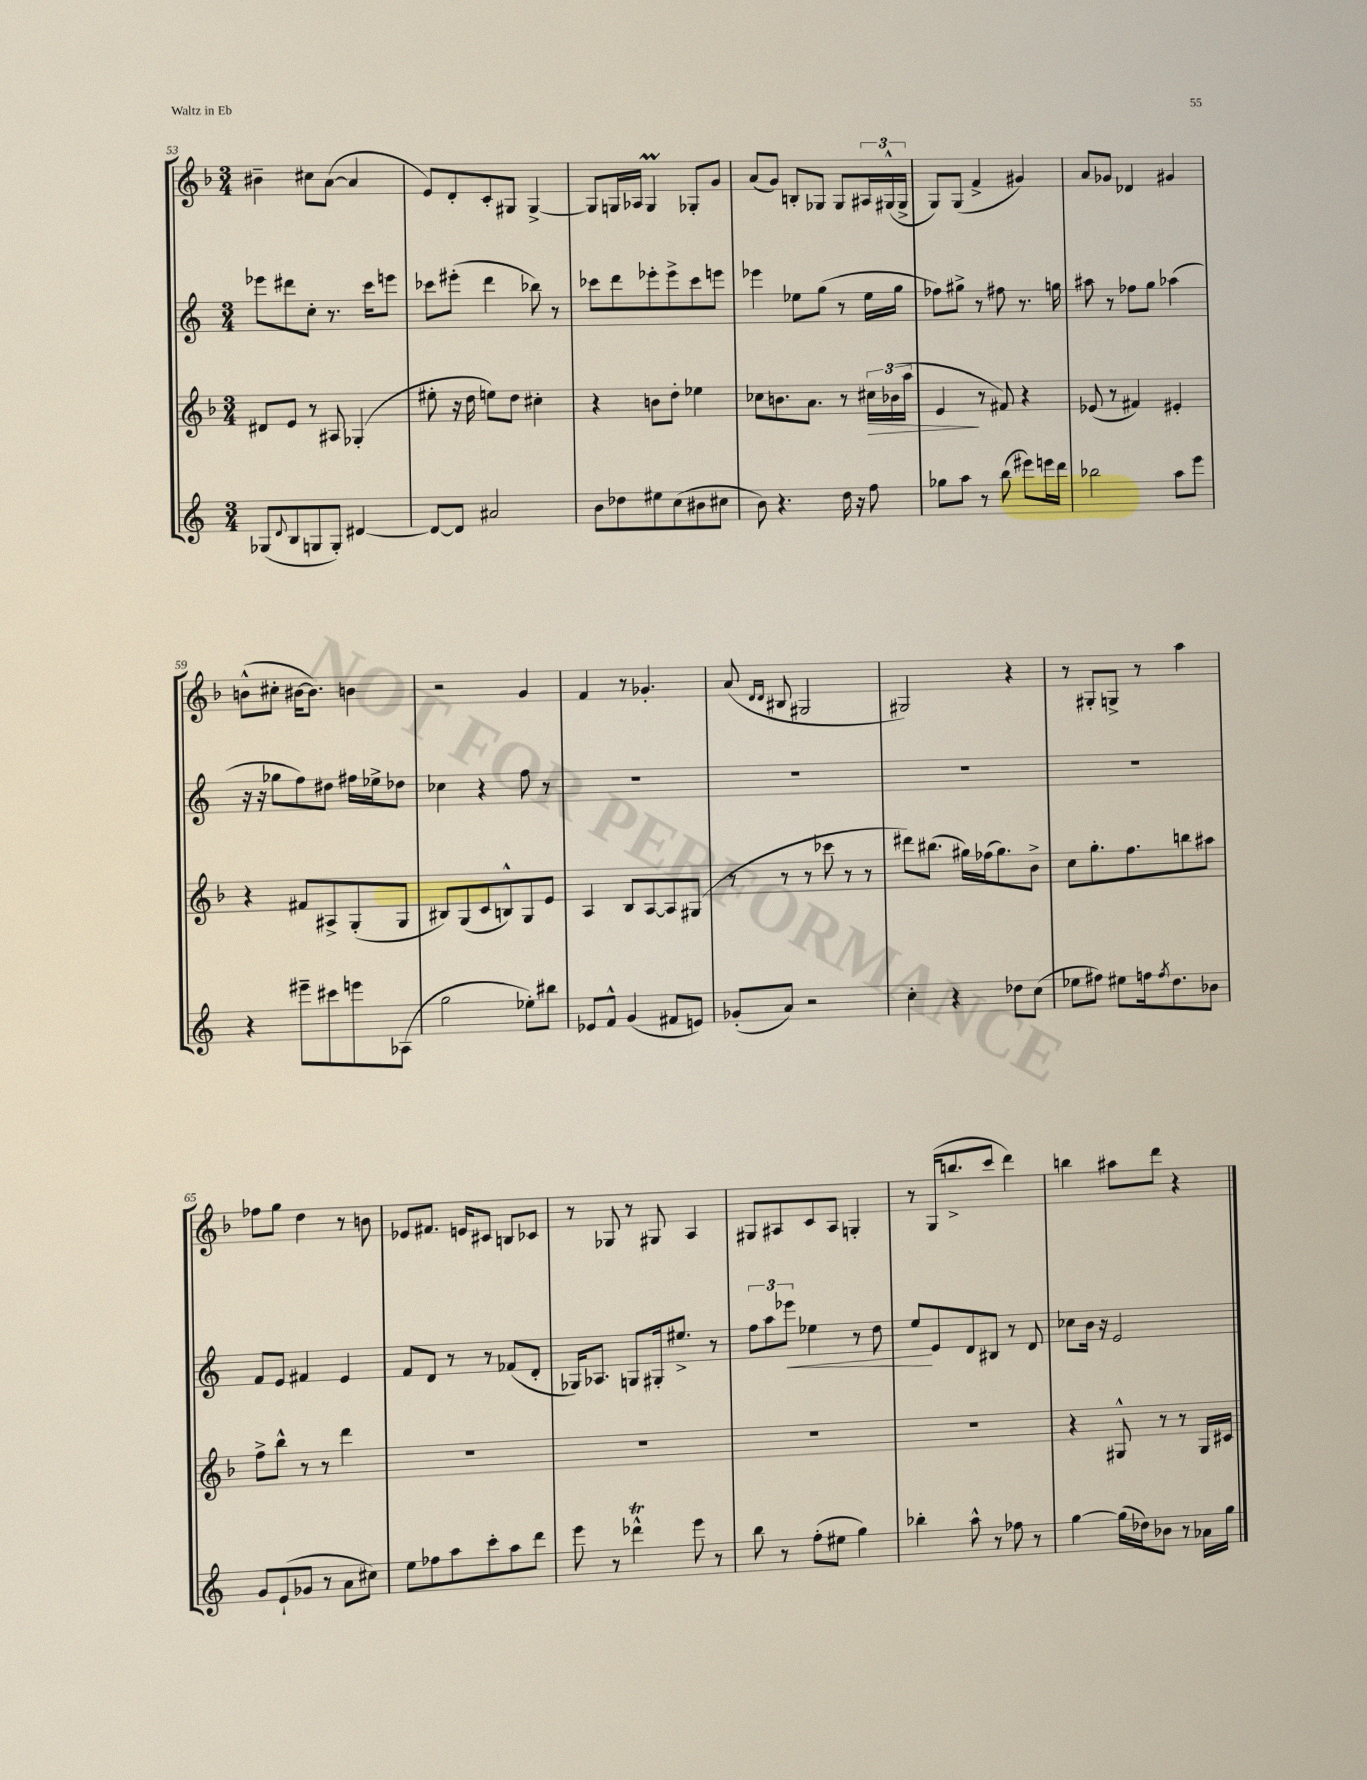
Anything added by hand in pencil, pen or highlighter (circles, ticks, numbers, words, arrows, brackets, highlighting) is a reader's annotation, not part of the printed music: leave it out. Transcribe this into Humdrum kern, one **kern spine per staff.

**kern	**kern	**kern	**kern
*staff4	*staff3	*staff2	*staff1
*clefG2	*clefG2	*clefG2	*clefG2
*k[]	*k[b-]	*k[]	*k[b-]
*M3/4	*M3/4	*M3/4	*M3/4
(8G-	8d#	8eee-	4b#~
8qqd	.	.	.
8B	8e	8ddd#	.
8G	8r	8cc'	8cc#
8G')	8A#	8.r	([8a
[4d#	(4G-'	.	4a]
.	.	16ccc	.
.	.	8eee	.
=	=	=	=
8d#_	8ee#'	8ccc-	8e)
8d#]	16r	(8eee#'	8d'
.	16dd	.	.
2a#	8ee)	4ddd	8c'
.	8dd	.	8G#
.	4cc#'	8bb-)	[4G#^
.	.	8r	.
=	=	=	=
8b	4r	8ccc-	8G#]
8dd-	.	8ddd	16G
.	.	.	16A-
8ee#	8b	8eee-'	4G
(8cc	8dd'	8eee-^	.
8b#	4ee-	8ccc-	8G-'
8cc#	.	8eee	8g
=	=	=	=
8b)	8cc-	4eee-	(8a
4.r	8.b	.	8g)
.	.	8ee-	8B'
.	8.a	.	.
.	.	(8gg	8G-
16dd	8r	8r	8G-
16r	.	.	.
8ff	24cc#	16ee-	24A#
.	(24b-	.	(24G#^^
.	.	16gg	.
.	24aa	.	24G#^
=	=	=	=
8gg-	4e	8ff-)	8G)
8aa	.	8gg#^	(8G
8r	8r	8r	4f^
(8bb	8f#)	8ff#	.
8eee#)	4r	8.r	4g#)
16eee	.	.	.
16ddd	.	16gg	.
=	=	=	=
2bb-	(8e-	8aa#	8a
.	8r	8r	8g-
.	4f#)	8ff-	4d-
.	.	8gg	.
8aa	4e#'	(4aa-	4g#
8eee	.	.	.
=	=	=	=
4r	4r	16r	(8b^^
.	.	16r	.
.	.	8gg-	8cc#'
8eee#~	8f#	8ff)	[16b#
.	.	.	8.b#])
8ccc#	8A#^	8dd#	.
8eee	(8G'	16ff#	4b
.	.	16ee-^	.
(8A-	8G	8dd-	.
=	=	=	=
2gg	8B#)	4cc-	2r
.	(8G	.	.
.	8c	4r	.
.	8B^^)	.	.
8ee-')	8G	8ff	4g
8bb#	8e	8r	.
=	=	=	=
8e-	4A	2.r	4f
8f^^	.	.	.
(4g	8B-	.	8r
.	[8A	.	4.g-'
8f#	8A]	.	.
8e)	(8G#	.	.
=	=	=	=
(8g-'	8r	2.r	(8a
.	.	.	16qqd
.	.	.	16qqd
8a)	8r	.	8B#
2r	8r	.	2G#
.	8ccc-	.	.
.	8r	.	.
.	8r	.	.
=	=	=	=
4cc'	8ddd#)	2.r	2G#)
.	(8.bb#	.	.
4r	.	.	.
.	16gg#)	.	.
.	(16ff-	.	.
.	8.gg#)	.	.
8dd-	.	.	4r
(8cc	8b-^	.	.
=	=	=	=
8ee-	8cc	2.r	8r
8ff#)	8.gg'	.	8G#'
8ee#	.	.	8G^
.	8.ff	.	.
16ff	.	.	8r
8qff	.	.	.
8.dd	.	.	.
.	8bb	.	4aa
8b-	8aa#	.	.
=	=	=	=
8g	8ff^	8f	8ff-
(8e`	8bb-^^	8e	8gg
8g-	8r	4f#	4dd
8r	8r	.	.
8a	4ddd	4e	8r
8cc#)	.	.	8b
=	=	=	=
8ee	2.r	8f	8e-
8ff-	.	8d	8.f#
8aa	.	8r	.
.	.	.	16e
8ccc'	.	8r	8c#
8aa	.	(8f-	8B
8ddd	.	8d'	8c-
=	=	=	=
8eee	2.r	16G-)	8r
.	.	8.A-	.
8r	.	.	8G-
4ddd-^^	.	8G	8r
.	.	16G#'	8G#
.	.	8.ee#^	.
8eee	.	.	4A
8r	.	8r	.
=	=	=	=
8bb	2.r	12ff	8G#
.	.	12aa	.
8r	.	.	8A#
.	.	12eee-	.
(8ff'	.	4ee-	8c
8ee#	.	.	8A#
4gg)	.	8r	4G'
.	.	8dd	.
=	=	=	=
4bb-'	2.r	8ee	8r
.	.	8e	(16G
.	.	.	8.bb^
8aa^^	.	8d	.
8r	.	8B#	8ccc
8ff-	.	8r	4ddd)
8r	.	8d	.
=	=	=	=
[4gg	4r	8cc-	4bb
.	.	16b	.
.	.	16r	.
(16gg]	8G#^^	2e	8aa#
16dd-)	.	.	.
8b-	8r	.	8ddd
8r	8r	.	4r
16a-	16G#	.	.
16gg	16c#	.	.
==	==	==	==
*-	*-	*-	*-
